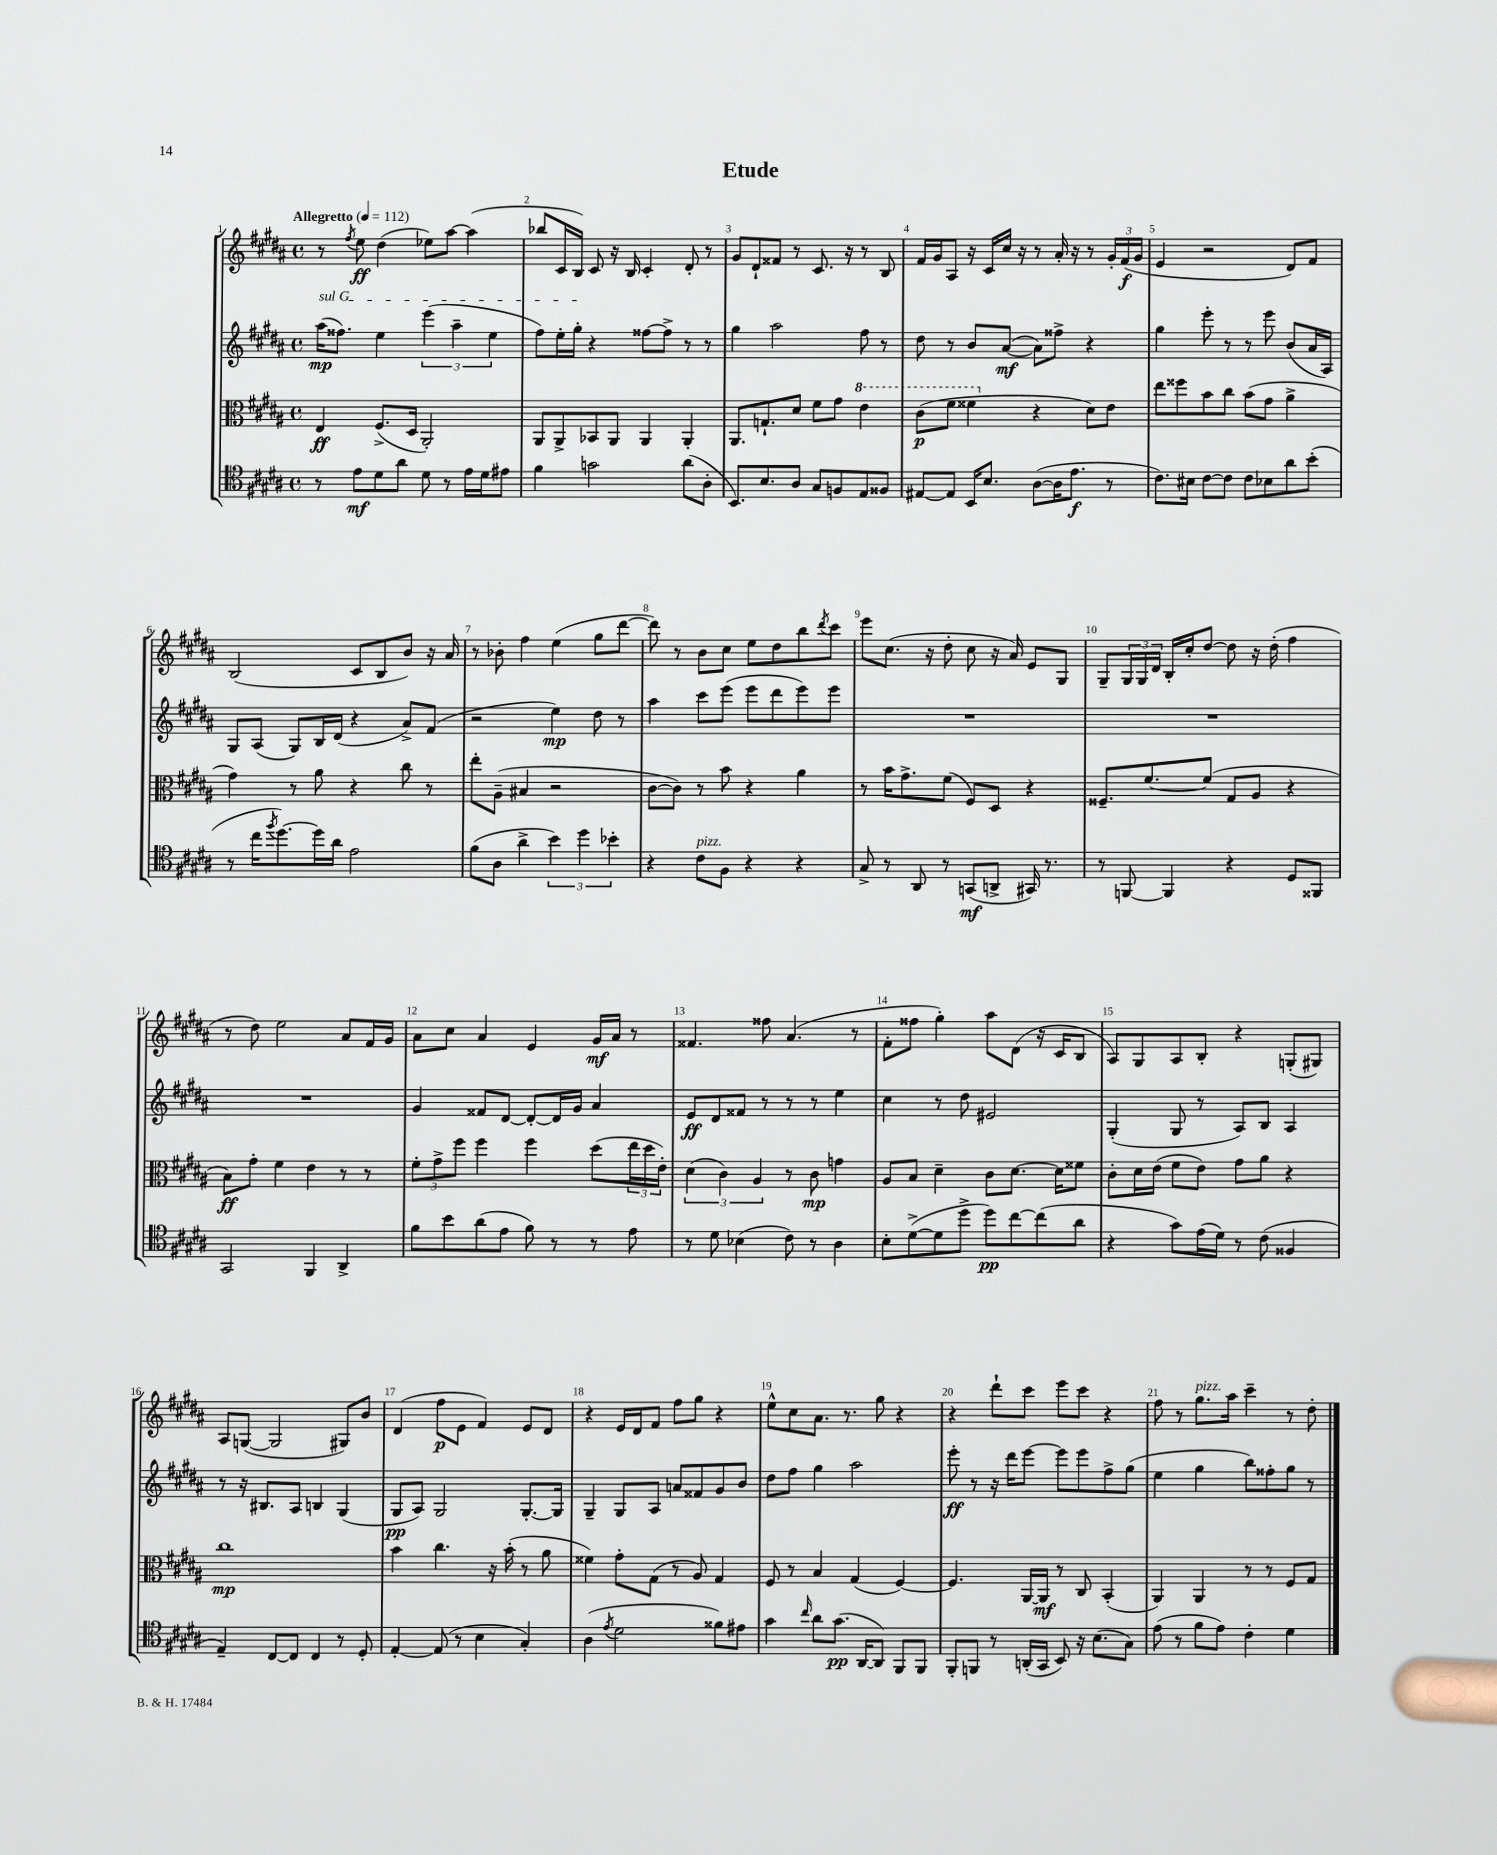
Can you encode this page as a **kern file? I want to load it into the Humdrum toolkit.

**kern	**dynam	**kern	**dynam	**kern	**dynam	**kern	**dynam
*part4	*part4	*part3	*part3	*part2	*part2	*part1	*part1
*staff4	*staff4	*staff3	*staff3	*staff2	*staff2	*staff1	*staff1
*clefC4	*	*clefC3	*	*clefG2	*	*clefG2	*
*k[f#c#g#d#a#]	*	*k[f#c#g#d#a#]	*	*k[f#c#g#d#a#]	*	*k[f#c#g#d#a#]	*
*M4/4	*	*M4/4	*	*M4/4	*	*M4/4	*
*met(c)	*	*met(c)	*	*met(c)	*	*met(c)	*
*MM112	*	*MM112	*	*MM112	*	*MM112	*
=1	=1	=1	=1	=1	=1	=1	=1
!	!	!	!	!	!	!LO:TX:a:B:t=Allegretto	!
!	!	!	!	!LO:TX:a:i:t=sul G	!	!	!
8r	.	4E/	ff	(16aa#\KL	mp	8r	.
.	.	.	.	8.ff##X\J)	.	.	.
.	.	.	.	.	.	8qff#/	.
8e\L	mf	.	.	.	.	8ee\	ff
8d#\	.	(8.F#^/L	.	4ee\	.	(4dd#\	.
8a#\J	.	.	.	.	.	.	.
.	.	16D#/Jk	.	.	.	.	.
8d#\	.	2AA#'/)	.	(6eee\	.	8ee-X\L)	.
8r	.	.	.	.	.	[8aa#\J	.
.	.	.	.	6aa#~\	.	.	.
16e\LL	.	.	.	.	.	(4aa#\]	.
16d#\J	.	.	.	.	.	.	.
.	.	.	.	6ee\	.	.	.
8e#X\J	.	.	.	.	.	.	.
=2	=2	=2	=2	=2	=2	=2	=2
4f#\	.	8AA#/L	.	8ff#\L)	.	8bb-X/L	.
.	.	8AA#^/	.	16ee'\L	.	16c#/L	.
.	.	.	.	16gg#'\JJ	.	16B/JJ)	.
2gn\	.	8BB-X/	.	4r	.	8c#/	.
.	.	8AA#/J	.	.	.	16r	.
.	.	.	.	.	.	16B/	.
.	.	4AA#/	.	[8ff##X\L	.	4c#'/	.
.	.	.	.	8ff##^\J]	.	.	.
(8a#\L	.	4AA#'/	.	8r	.	8d#'/	.
8A#'\J	.	.	.	8r	.	8r	.
=3	=3	=3	=3	=3	=3	=3	=3
8.BB/L)	.	8.AA#/L	.	4gg#\	.	8g#/L	.
.	.	.	.	.	.	8d#`/	.
8.B/	.	8.Gn`/	.	.	.	.	.
.	.	.	.	2aa#\	.	8f##X/J	.
8A#/J	.	8d#/J	.	.	.	8r	.
8G#/L	.	8f#\L	.	.	.	8.c#/	.
8Fn/	.	8g#\J	.	.	.	.	.
.	.	.	.	.	.	16r	.
*	*	*8va	*	*	*	*	*
8E/	.	4ee\	.	8ff#\	.	8r	.
8F##X/J	.	.	.	8r	.	8B/	.
=4	=4	=4	=4	=4	=4	=4	=4
[8E#X/L	.	(8cc#\L	p	8dd#\	.	16f#/LL	.
.	.	.	.	.	.	16g#/J	.
8E#/J]	.	8ff#\J	.	8r	.	8A#/J	.
16BB/KL	.	4ff##X\	.	8b/L	.	16r	.
8.B/J	.	.	.	.	.	16c#/LL	.
.	.	.	.	([8a#/J	mf	16cc#/JJ	.
.	.	.	.	.	.	16r	.
*	*	*X8va	*	*	*	*	*
([8A#\L	.	4r	.	8a#\L])	.	8r	.
16A#\K]	.	.	.	8ff##X^\J	.	16a#'/	.
8.e\J	f	.	.	.	.	16r	.
.	.	8d#\L)	.	4r	.	8r	.
8r	.	8e\J	.	.	.	24g#'/LL	.
.	.	.	.	.	.	(24f#/	f
.	.	.	.	.	.	24g#/JJ	.
=5	=5	=5	=5	=5	=5	=5	=5
8.c#\L)	.	8ee\L	.	4gg#\	.	4e/	.
.	.	8ff##X\	.	.	.	.	.
16B#X\Jk	.	.	.	.	.	.	.
[8c#\L	.	8b\	.	8eee'\	.	2r	.
8c#\J]	.	8cc#\J	.	8r	.	.	.
8c#\L	.	(8b\L	.	8r	.	.	.
8B-X\	.	8g#\J	.	8eee\	.	.	.
8a#\	.	4a#^\	.	(8b/L	.	8d#/L)	.
(8b'\J	.	.	.	16a#/L	.	8f#/J	.
.	.	.	.	16A#/JJ)	.	.	.
!!LO:LB:g=z
=6	=6	=6	=6	=6	=6	=6	=6
8r	.	4g#\)	.	8G#/L	.	(2B/	.
16cc#\KL	.	.	.	(8A#/J	.	.	.
8qff#/	.	.	.	.	.	.	.
[8.dd#\)	.	.	.	.	.	.	.
.	.	8r	.	8G#/L)	.	.	.
16dd#\L]	.	8a#\	.	16B/L	.	.	.
16a#\JJ	.	.	.	(16d#/JJ	.	.	.
2e\	.	4r	.	4r	.	8c#/L	.
.	.	.	.	.	.	8B/	.
.	.	8cc#\	.	8a#^/L)	.	8b/J)	.
.	.	8r	.	(8f#/J	.	16r	.
.	.	.	.	.	.	16a#/	.
=7	=7	=7	=7	=7	=7	=7	=7
(8f#\L	.	8ee'\L	.	2r	.	8r	.
8A#\J	.	(8A#~\J	.	.	.	8b-X'\	.
4a#^\	.	4B#X/	.	.	.	4ff#\	.
6b\)	.	2r	.	4ee\)	mp	(4ee\	.
6dd#\	.	.	.	.	.	.	.
.	.	.	.	8dd#\	.	8gg#\L	.
6b-X'\	.	.	.	.	.	.	.
.	.	.	.	8r	.	[8ddd#\J	.
=8	=8	=8	=8	=8	=8	=8	=8
4r	.	[8c#\L	.	4aa#\	.	8ddd#\])	.
.	.	8c#\J])	.	.	.	8r	.
!LO:TX:a:i:t=pizz.	!	!	!	!	!	!	!
8c#\L	.	8r	.	8ccc#\L	.	8b\L	.
8F#\J	.	8b\	.	(8eee\J	.	8cc#\J	.
4r	.	4r	.	8eee\L	.	8ee\L	.
.	.	.	.	8ddd#\	.	8dd#\	.
4r	.	4a#\	.	8eee\)	.	8bb\	.
.	.	.	.	.	.	8qddd#/	.
.	.	.	.	8eee\J	.	8ccc#\J	.
=9	=9	=9	=9	=9	=9	=9	=9
8G#^/	.	8r	.	1r	.	8eee\L	.
8r	.	16b\KL	.	.	.	(8.cc#\J	.
.	.	8.g#^\	.	.	.	.	.
8AA#/	.	.	.	.	.	.	.
.	.	.	.	.	.	16r	.
8r	.	(8f#\J	.	.	.	8dd#'\	.
(8GGn/L	mf	8F#/L)	.	.	.	8cc#\	.
8AAn^/J	.	8D#/J	.	.	.	16r	.
.	.	.	.	.	.	16a#/)	.
16GG#X/)	.	4r	.	.	.	8e/L	.
8.r	.	.	.	.	.	.	.
.	.	.	.	.	.	8G#/J	.
=10	=10	=10	=10	=10	=10	=10	=10
8r	.	8.F##X~/L	.	1r	.	8G#~/L	.
[8FFn/	.	.	.	.	.	24G#/L	.
.	.	.	.	.	.	24G#/	.
.	.	[8.f#/	.	.	.	.	.
.	.	.	.	.	.	24d#/JJ	.
4FF/]	.	.	.	.	.	16B'/LL	.
.	.	.	.	.	.	16cc#'/J	.
.	.	(8f#/J]	.	.	.	[8dd#/J	.
4r	.	8G#/L	.	.	.	8dd#\]	.
.	.	8A#/J	.	.	.	16r	.
.	.	.	.	.	.	(16dd#'\	.
8D#/L	.	4r	.	.	.	4ff#\	.
8FF##X/J	.	.	.	.	.	.	.
!!LO:LB:g=z
=11	=11	=11	=11	=11	=11	=11	=11
2GG#/	.	8B\L)	ff	1r	.	8r	.
.	.	8g#'\J	.	.	.	8dd#\)	.
.	.	4f#\	.	.	.	2ee\	.
4FF#/	.	4e\	.	.	.	.	.
4AA#^/	.	8r	.	.	.	8a#/L	.
.	.	8r	.	.	.	16f#/L	.
.	.	.	.	.	.	16g#/JJ	.
=12	=12	=12	=12	=12	=12	=12	=12
8f#\L	.	12f#'\L	.	4g#/	.	8a#\L	.
.	.	12g#^\	.	.	.	.	.
8b\	.	.	.	.	.	8cc#\J	.
.	.	12ff#\J	.	.	.	.	.
(8a#\	.	4ff#\	.	8f##X/L	.	4a#/	.
8e\J	.	.	.	[8d#/J	.	.	.
8f#\)	.	4ff#\	.	8d#'/L_	.	4e/	.
8r	.	.	.	16d#/L]	.	.	.
.	.	.	.	16g#/JJ	.	.	.
8r	.	(8dd#\L	.	4a#/	.	16g#/LL	mf
.	.	.	.	.	.	16a#/JJ	.
8e\	.	24ee\L	.	.	.	8r	.
.	.	24dd#\	.	.	.	.	.
.	.	24e'\JJ)	.	.	.	.	.
=13	=13	=13	=13	=13	=13	=13	=13
8r	.	(6d#\	.	8e/L	ff	4.f##X/	.
8d#\	.	.	.	8d#/	.	.	.
.	.	6c#\)	.	.	.	.	.
(4B-X\	.	.	.	8f##X/J	.	.	.
.	.	6A#/	.	.	.	.	.
.	.	.	.	8r	.	8ff##X\	.
8c#\)	.	8r	.	8r	.	(4.a#/	.
8r	.	8c#\	mp	8r	.	.	.
4A#\	.	4gn\	.	4ee\	.	.	.
.	.	.	.	.	.	8r	.
=14	=14	=14	=14	=14	=14	=14	=14
8B'\L	.	8A#/L	.	4cc#\	.	8f#'\L	.
([8d#^\	.	8B/J	.	.	.	8ff##X\J	.
8d#\]	.	4d#~\	.	8r	.	4gg#'\)	.
8dd#^\J	.	.	.	8dd#\	.	.	.
8dd#\L)	pp	8c#\L	.	2e#X/	.	8aa#\L	.
[8cc#\	.	[8.d#\J	.	.	.	(8d#\J	.
(8cc#\]	.	.	.	.	.	16r	.
.	.	16d#\KL]	.	.	.	16c#/KL	.
8a#\J	.	8f##X\J	.	.	.	8B/J	.
=15	=15	=15	=15	=15	=15	=15	=15
4r	.	8c#'\L	.	(4G#'/	.	8A#/L)	.
.	.	16d#\L	.	.	.	8G#/	.
.	.	(16e\JJ	.	.	.	.	.
8g#\L)	.	8f#\L	.	8G#/	.	8A#/	.
(16e\L	.	8e\J)	.	8r	.	8B'/J	.
16d#\JJ)	.	.	.	.	.	.	.
8r	.	8g#\L	.	8A#/L)	.	4r	.
(8c#\	.	8a#\J	.	8B/J	.	.	.
4F##X/	.	4r	.	4A#/	.	(8Gn'/L	.
.	.	.	.	.	.	8G#X/J)	.
!!LO:LB:g=z
=16	=16	=16	=16	=16	=16	=16	=16
4E~/)	.	1cc#	mp	8r	.	8A#/L	.
.	.	.	.	16r	.	([8Gn/J	.
.	.	.	.	8.B#X/L	.	.	.
[8C#/L	.	.	.	.	.	2G/]	.
8C#/J]	.	.	.	8A#/J	.	.	.
4C#/	.	.	.	4Bn/	.	.	.
8r	.	.	.	(4G#/	.	8G#X/L)	.
8D#'/	.	.	.	.	.	8b/J	.
=17	=17	=17	=17	=17	=17	=17	=17
[4E'/	.	4b\	.	8G#/L	pp	(4d#/	.
.	.	.	.	8A#/J)	.	.	.
(8E/]	.	4.cc#\	.	2G#/	.	8ff#\L	p
8r	.	.	.	.	.	8e\J	.
4B\	.	.	.	.	.	4f#/)	.
.	.	16r	.	.	.	.	.
.	.	(16b'\	.	.	.	.	.
4G#'/)	.	8r	.	[8.G#'/L	.	8e/L	.
.	.	8a#\	.	.	.	8d#/J	.
.	.	.	.	16G#/Jk]	.	.	.
=18	=18	=18	=18	=18	=18	=18	=18
(4A#\	.	4f##X\)	.	4G#~/	.	4r	.
8qe/	.	.	.	.	.	.	.
2d#\	.	8g#'\L	.	8G#/L	.	16e/LL	.
.	.	.	.	.	.	16d#/J	.
.	.	(8G#\J	.	8A#/J	.	8f#/J	.
.	.	8r	.	8an/L	.	8ff#\L	.
.	.	8A#/)	.	8f##X/	.	8gg#\J	.
8f##X\L)	.	4G#/	.	8g#/	.	4r	.
8e#X\J	.	.	.	8b/J	.	.	.
=19	=19	=19	=19	=19	=19	=19	=19
4g#\	.	8F#/	.	8dd#\L	.	8ee^^\L	.
.	.	8r	.	8ff#\J	.	8cc#\	.
16qqcc#/	.	.	.	.	.	.	.
8a#\L	.	4B/	.	4gg#\	.	8.a#\J	.
(8.g#\J	pp	.	.	.	.	.	.
.	.	.	.	.	.	8.r	.
.	.	(4G#/	.	2aa#\	.	.	.
[16AA#/KL	.	.	.	.	.	.	.
8AA#/J])	.	.	.	.	.	8gg#\	.
8FF#/L	.	[4F#/)	.	.	.	4r	.
8FF#/J	.	.	.	.	.	.	.
=20	=20	=20	=20	=20	=20	=20	=20
8FF#'/L	.	4.F#/]	.	8eee'\	ff	4r	.
8FFn/J	.	.	.	8r	.	.	.
8r	.	.	.	16r	.	8ddd#`\L	.
.	.	.	.	16ddd#\KL	.	.	.
(16AAn'/LL	.	[16AA#/LL	.	[8eee\J	.	8ccc#\J	.
16GG#/JJ	.	16AA#/JJ]	mf	.	.	.	.
8BB/)	.	8r	.	8eee\L]	.	8eee\L	.
16r	.	8C#/	.	8eee\	.	8ccc#\J	.
(8.B\L	.	.	.	.	.	.	.
.	.	(4BB'/	.	8ff#^\	.	4r	.
8G#\J)	.	.	.	(8gg#\J	.	.	.
=21	=21	=21	=21	=21	=21	=21	=21
(8e\	.	4AA#/)	.	4ee\	.	8ff#\	.
8r	.	.	.	.	.	8r	.
!	!	!	!	!	!	!LO:TX:a:i:t=pizz.	!
8f#\L	.	4AA#/	.	4gg#\	.	8.gg#\L	.
8e\J)	.	.	.	.	.	.	.
.	.	.	.	.	.	16aa#\Jk	.
4c#'\	.	8r	.	8bb\L)	.	4ccc#~\	.
.	.	8r	.	8ff##X'\	.	.	.
4d#\	.	8F#/L	.	8gg#\J	.	8r	.
.	.	8G#/J	.	8r	.	8dd#'\	.
==	==	==	==	==	==	==	==
*-	*-	*-	*-	*-	*-	*-	*-
